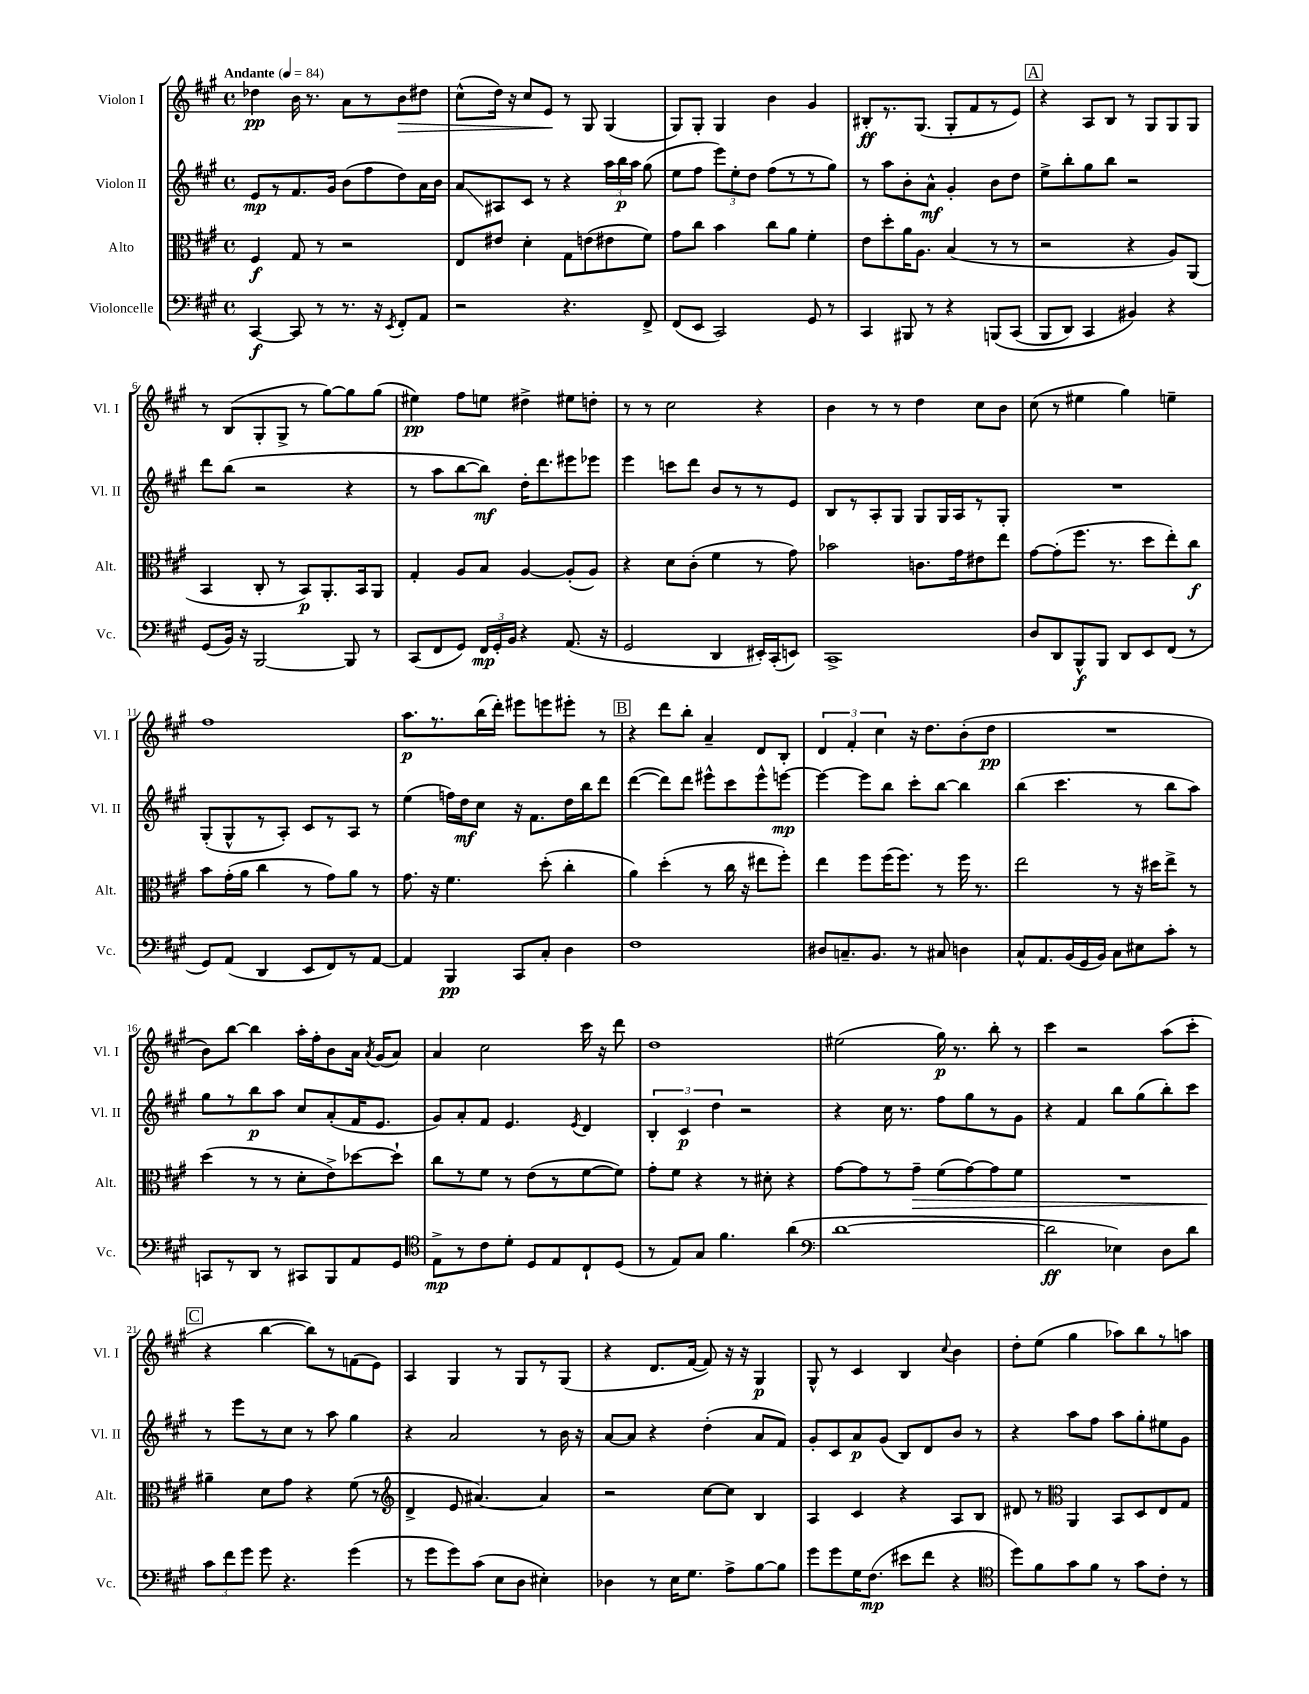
<<
\new StaffGroup <<
\new Staff = "s0" \with { instrumentName = "Violon I" shortInstrumentName = "Vl. I" } {
    \clef treble \key a \major \defaultTimeSignature \time 4/4 \tempo "Andante" 4 = 84
    \autoBeamOff des''4\pp b'16 r8. a'8[ r8 b'8\> dis''8] |
    cis''8[-^( d''16]) r16 cis''8[ e'8]\! r8 gis8 gis4( |
    gis8[) gis8]-. gis4 b'4 gis'4 |
    bis8[-.\ff r8. gis8.]( gis8[-. fis'8 r8 e'8]) |
    \mark \markup { \box "A" } r4 a8[ b8] r8 gis8[ gis8 gis8] |
    r8 b8[( gis8-. gis8]-> r8 gis''8[~) gis''8 gis''8]( |
    eis''4\pp) fis''8[ e''8] dis''4-> eis''8[ d''8]-. |
    r8 r8 cis''2 r4 |
    b'4 r8 r8 d''4 cis''8[ b'8] |
    cis''8( r8 eis''4 gis''4) e''4-- |
    fis''1 |
    a''8.[\p r8. b''16( d'''16]-.) eis'''8[ e'''8 eis'''8]-. r8 |
    \mark \markup { \box "B" } r4 d'''8[ b''8]-. a'4-- d'8[ b8]-. |
    \tuplet 3/2 { d'4 fis'4-. cis''4 } r16 d''8.[ b'8-.( d''8]\pp |
    R1 |
    b'8[) b''8]~ b''4 a''16[-. fis''16-. b'8 a'16] \acciaccatura { a'8 } gis'16[( a'8]) |
    a'4 cis''2 cis'''16 r16 d'''8 |
    d''1 |
    eis''2( gis''16\p) r8. b''8-. r8 |
    cis'''4 r2 a''8[( cis'''8]-. |
    \mark \markup { \box "C" } r4 b''4~ b''8[) r8 f'8( e'8]) |
    a4 gis4 r8 gis8[ r8 gis8]( |
    r4 d'8.[ fis'16]~ fis'8) r16 r16 gis4\p |
    gis8-^ r8 cis'4 b4 \appoggiatura { cis''8 } b'4 |
    d''8[-. e''8]( gis''4 aes''8[) b''8 r8 a''8] \bar "|." |
}
\new Staff = "s1" \with { instrumentName = "Violon II" shortInstrumentName = "Vl. II" } {
    \clef treble \key a \major \defaultTimeSignature \time 4/4
    \autoBeamOff e'8[\mp r8 fis'8. gis'16] b'8[( fis''8 d''8) a'16 b'16] |
    a'8[\glissando ais8 cis'8] r8 r4 \tuplet 3/2 { a''16[ b''16\p a''16] } gis''8( |
    e''8[ fis''8] \tuplet 3/2 { e'''8[) e''8-. d''8] } fis''8[( r8 r8 gis''8]) |
    r8 a''8[ b'8-. a'8]-^\mf gis'4-. b'8[ d''8] |
    \mark \markup { \box "A" } e''8[-> b''8-. gis''8 b''8] r2 |
    d'''8[ b''8]( r2 r4 |
    r8 a''8[ b''8~ b''8]\mf) d''16[-. d'''8. eis'''8 ees'''8] |
    e'''4 c'''8[ d'''8] b'8[ r8 r8 e'8] |
    b8[ r8 a8-. gis8] gis8[ gis16 a16 r8 gis8]-. |
    R1 |
    gis8[-.( gis8-^ r8 a8]-.) cis'8[ r8 a8] r8 |
    e''4( f''16[) d''16\mf cis''8] r16 fis'8.[ d''16 b''16 d'''8] |
    \mark \markup { \box "B" } d'''4~( d'''8[) d'''8] eis'''8[-^ cis'''8 eis'''8-^ e'''8]~\mp |
    e'''4~ e'''8[ b''8] cis'''8[-. b''8]~ b''4 |
    b''4( cis'''4. r8 b''8[ a''8]) |
    gis''8[ r8 b''8\p a''8] cis''8[ a'8-.( fis'16 e'8.] |
    gis'8[) a'8-. fis'8] e'4. \acciaccatura { e'8 } d'4 |
    \tuplet 3/2 { b4-. cis'4\p d''4 } r2 |
    r4 cis''16 r8. fis''8[ gis''8 r8 gis'8] |
    r4 fis'4 b''8[ gis''8( b''8-.) cis'''8] |
    \mark \markup { \box "C" } r8 e'''8[ r8 cis''8] r8 a''8 gis''4 |
    r4 a'2 r8 b'16 r16 |
    a'8[~ a'8] r4 d''4-.( a'8[ fis'8]) |
    gis'8[-. cis'8 a'8\p gis'8]( b8[) d'8 b'8] r8 |
    r4 a''8[ fis''8] a''8[ gis''8-. eis''8 gis'8] \bar "|." |
}
\new Staff = "s2" \with { instrumentName = "Alto" shortInstrumentName = "Alt." } {
    \clef alto \key a \major \defaultTimeSignature \time 4/4
    \autoBeamOff fis4\f gis8 r8 r2 |
    e8[ eis'8] d'4-. gis8[ e'8( eis'8 fis'8]) |
    gis'8[ cis''8] b'4 cis''8[ a'8] fis'4-. |
    e'8[ d''8-. a'16 a8.] b4( r8 r8 |
    \mark \markup { \box "A" } r2 r4 a8[) a,8]( |
    b,4 cis8-. r8 b,8[\p) a,8.-. b,16 a,8] |
    gis4-. a8[ b8] a4~ a8[-.( a8]) |
    r4 d'8[ cis'8]-.( fis'4 r8 gis'8) |
    bes'2 c'8.[ gis'16 eis'8 e''8] |
    gis'8[~ gis'8-.( fis''8.] r8. d''8[ e''8-.) cis''8]\f |
    b'8[ gis'16-.( a'16] cis''4 r8 gis'8[) a'8] r8 |
    gis'8. r16 fis'4. d''8-.( cis''4-. |
    \mark \markup { \box "B" } a'4) d''4-.( r8 cis''16 r16 eis''8[ fis''8]-.) |
    e''4 fis''8[ fis''16( fis''8.]) r8 fis''16 r8. |
    e''2 r8 r16 dis''16[ e''8]-> r8 |
    d''4( r8 r8 d'8[-. e'8->) des''8~ des''8]-! |
    cis''8[ r8 fis'8] r8 e'8[( r8 fis'8~ fis'8]) |
    gis'8[-. fis'8] r4 r8 dis'8-. r4 |
    gis'8[~ gis'8 r8 gis'8]--\> fis'8[( gis'8~) gis'8 fis'8] |
    R1 |
    \mark \markup { \box "C" } ais'4--\! d'8[ gis'8] r4 fis'8( r8 |
    \clef treble d'4-> e'8 ais'4.~) ais'4 |
    r2 cis''8[~ cis''8] b4 |
    a4 cis'4 r4 a8[ b8] |
    dis'8 r8 \clef alto a,4 b,8[ d8 e8 gis8] \bar "|." |
}
\new Staff = "s3" \with { instrumentName = "Violoncelle" shortInstrumentName = "Vc." } {
    \clef bass \key a \major \defaultTimeSignature \time 4/4
    \autoBeamOff cis,4~\f cis,8 r8 r8. r16 \acciaccatura { e,8 } fis,8[-. a,8] |
    r2 r4. fis,8-> |
    fis,8[( e,8] cis,2) gis,8 r8 |
    cis,4 bis,,8 r8 r4 b,,8[\( cis,8]( |
    \mark \markup { \box "A" } b,,8[ d,8]) cis,4 bis,4\) r4 |
    gis,8[( b,16]) r16 b,,2~ b,,8 r8 |
    cis,8[( fis,8 gis,8]) \tuplet 3/2 { fis,16[\mp gis,16-. b,16] } r4 a,8.( r16 |
    gis,2 d,4 eis,16[-.) cis,16-.( e,8]) |
    cis,1-> |
    d8[ d,8 b,,8-^\f b,,8] d,8[ e,8 fis,8]( r8 |
    gis,8[) a,8]( d,4 e,8[ fis,8) r8 a,8]~ |
    a,4 b,,4\pp cis,8[ cis8]-. d4 |
    \mark \markup { \box "B" } fis1 |
    dis8[ c8.-- b,8.] r8 cis8 d4 |
    cis8[-^ a,8. b,16( gis,16 b,16]) cis8[ eis8 cis'8]-. r8 |
    c,8[ r8 d,8] r8 cis,8[ b,,8 a,8 gis,8] |
    \clef tenor e8[->\mp r8 cis'8 d'8]-. d8[ e8 cis8-! d8]( |
    r8 e8[) gis8] fis'4. a'4( |
    \clef bass d'1~ |
    d'2\ff ees4) d8[ d'8] |
    \mark \markup { \box "C" } \tuplet 3/2 { cis'8[ fis'8 gis'8] } gis'8 r4. gis'4( |
    r8 gis'8[ gis'8) cis'8]( e8[ d8] eis4-.) |
    des4 r8 e16[ gis8.] a8[-> b8~ b8] |
    gis'8[ gis'8 gis16 fis8.]\mp( eis'8[ fis'8] r4 |
    \clef tenor d''8[) fis'8 gis'8 fis'8] r8 gis'8[ cis'8]-. r8 \bar "|." |
}
>>
>>
